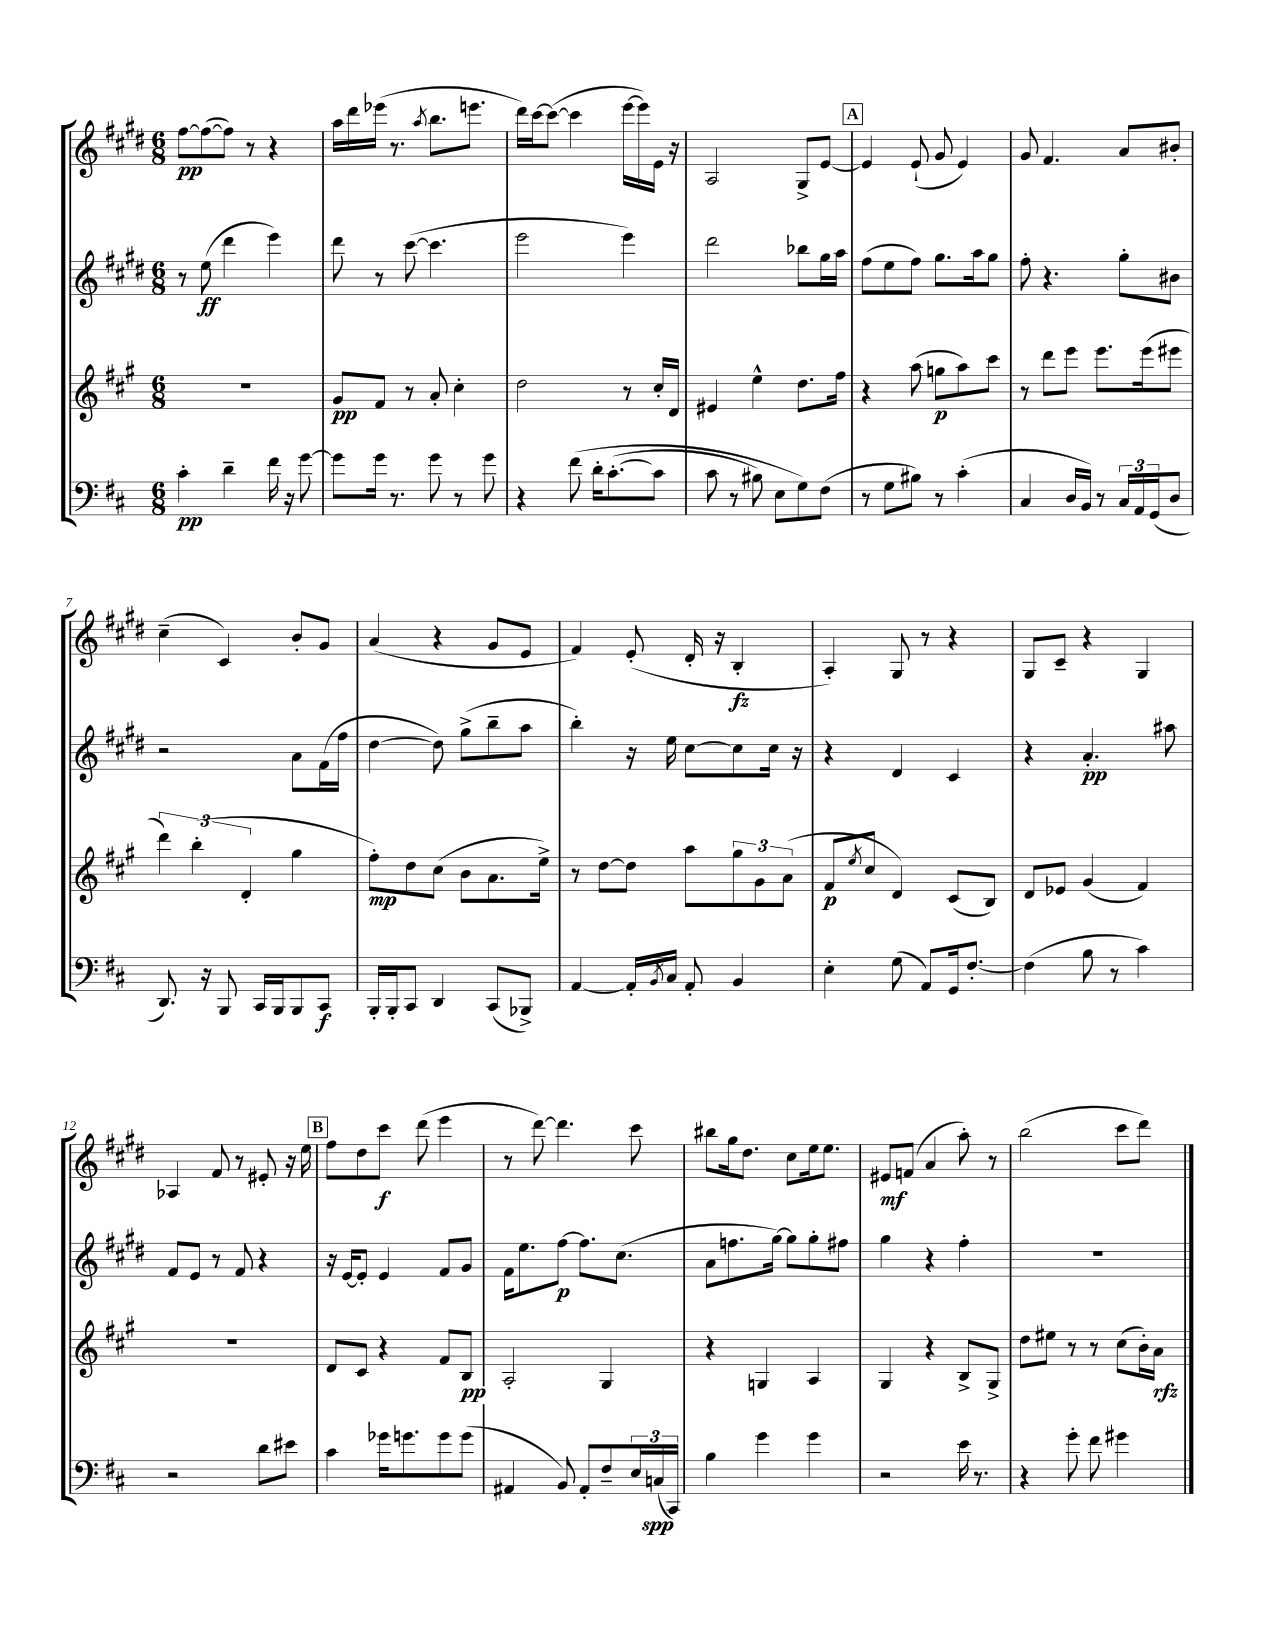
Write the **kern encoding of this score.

**kern	**dynam	**kern	**dynam	**kern	**dynam	**kern	**dynam
*part4	*part4	*part3	*part3	*part2	*part2	*part1	*part1
*staff4	*staff4	*staff3	*staff3	*staff2	*staff2	*staff1	*staff1
*clefF4	*	*clefG2	*	*clefG2	*	*clefG2	*
*k[f#c#]	*	*k[f#c#g#]	*	*k[f#c#g#d#]	*	*k[f#c#g#d#]	*
*M6/8	*	*M6/8	*	*M6/8	*	*M6/8	*
=1	=1	=1	=1	=1	=1	=1	=1
4c#'\	pp	2.r	.	8r	.	[8ff#\L	pp
.	.	.	.	(8ee\	ff	(8ff#\_	.
4d~\	.	.	.	4ddd#\	.	8ff#\J])	.
.	.	.	.	.	.	8r	.
16f#\	.	.	.	4eee\)	.	4r	.
16r	.	.	.	.	.	.	.
[8g\	.	.	.	.	.	.	.
=2	=2	=2	=2	=2	=2	=2	=2
8g\L]	.	8g#/L	pp	8ddd#\	.	16aa\LL	.
.	.	.	.	.	.	16ddd#\	.
16g\Jk	.	8f#/J	.	8r	.	(16eee-X\JJ	.
8.r	.	.	.	.	.	8.r	.
.	.	8r	.	([8ccc#\	.	.	.
.	.	.	.	.	.	8qaa/	.
8g\	.	8a'/	.	4.ccc#\]	.	8.bb\L	.
8r	.	4cc#'\	.	.	.	.	.
.	.	.	.	.	.	8.eeen\J	.
8g\	.	.	.	.	.	.	.
=3	=3	=3	=3	=3	=3	=3	=3
4r	.	2dd\	.	2eee\	.	16ddd#\LL)	.
.	.	.	.	.	.	[16ccc#\J	.
.	.	.	.	.	.	(8ccc#\J_	.
(8f#\	.	.	.	.	.	4ccc#\]	.
16d'\KL	.	.	.	.	.	.	.
([8.c#'\	.	.	.	.	.	.	.
.	.	8r	.	4eee\)	.	[16eee\LL	.
.	.	.	.	.	.	16eee\])	.
8c#\J]	.	16cc#'/LL	.	.	.	16e\JJ	.
.	.	16d/JJ	.	.	.	16r	.
=4	=4	=4	=4	=4	=4	=4	=4
8c#\	.	4e#X/	.	2ddd#\	.	2A/	.
8r	.	.	.	.	.	.	.
8B#X\)	.	4ee^^\	.	.	.	.	.
8E\L	.	.	.	.	.	.	.
8G\)	.	8.dd\L	.	8bb-X\L	.	8G#^/L	.
(8F#\J	.	.	.	16gg#\L	.	[8e/J	.
.	.	16ff#\Jk	.	16aa\JJ	.	.	.
!!LO:REH:place=s1:t=A
=5	=5	=5	=5	=5	=5	=5	=5
8r	.	4r	.	(8ff#\L	.	4e/]	.
8G\L	.	.	.	8ee\	.	.	.
8B#X\J)	.	(8aa\	.	8ff#\J)	.	(8e`/	.
8r	.	8ggn\L	p	8.gg#\L	.	8g#/	.
(4c#'\	.	8aa\)	.	.	.	4e/)	.
.	.	.	.	16aa\k	.	.	.
.	.	8ccc#\J	.	8gg#\J	.	.	.
=6	=6	=6	=6	=6	=6	=6	=6
4C#/	.	8r	.	8ff#'\	.	8g#/	.
.	.	8ddd\L	.	4.r	.	4.f#/	.
16D/LL	.	8eee\J	.	.	.	.	.
16BB/JJ)	.	.	.	.	.	.	.
8r	.	8.eee\L	.	.	.	.	.
24C#/LL	.	.	.	8gg#'\L	.	8a/L	.
24AA/	.	.	.	.	.	.	.
.	.	(16eee\k	.	.	.	.	.
(24GG/J	.	.	.	.	.	.	.
8D/J	.	8eee#X\J	.	8b#X\J	.	8b#X'/J	.
!!LO:LB:g=z
=7	=7	=7	=7	=7	=7	=7	=7
8.DD/)	.	6ddd\)	.	2r	.	(4cc#~\	.
.	.	(6bb'\	.	.	.	.	.
16r	.	.	.	.	.	.	.
8BBB/	.	.	.	.	.	4c#/)	.
.	.	6d'/	.	.	.	.	.
16CC#/LL	.	.	.	.	.	.	.
16BBB/J	.	.	.	.	.	.	.
8BBB/	.	4gg#\	.	8a\L	.	8b'/L	.
8CC#/J	f	.	.	(16f#\L	.	8g#/J	.
.	.	.	.	16ff#\JJ	.	.	.
=8	=8	=8	=8	=8	=8	=8	=8
16BBB'/LL	.	8ff#'\L)	mp	[4dd#\	.	(4a/	.
16BBB'/J	.	.	.	.	.	.	.
8CC#/J	.	8dd\	.	.	.	.	.
4DD/	.	(8cc#\J	.	8dd#\])	.	4r	.
.	.	8b\L	.	(8gg#^\L	.	.	.
(8CC#/L	.	8.a\	.	8bb~\	.	8g#/L	.
8BBB-X^/J)	.	.	.	8aa\J	.	8e/J	.
.	.	16ee^\Jk)	.	.	.	.	.
=9	=9	=9	=9	=9	=9	=9	=9
[4AA/	.	8r	.	4bb'\)	.	4f#/)	.
.	.	[8dd\L	.	.	.	.	.
16AA'/LL]	.	8dd\J]	.	16r	.	(8e'/	.
8qBB/	.	.	.	.	.	.	.
16C#/JJ	.	.	.	16ee\	.	.	.
8AA'/	.	8aa\L	.	[8cc#\L	.	16d#'/	.
.	.	.	.	.	.	16r	.
4BB/	.	12gg#\	.	8cc#\]	.	4B'/	fz
.	.	12g#\	.	.	.	.	.
.	.	.	.	16cc#\Jk	.	.	.
.	.	(12a\J	.	.	.	.	.
.	.	.	.	16r	.	.	.
=10	=10	=10	=10	=10	=10	=10	=10
4E'\	.	8f#/L	p	4r	.	4A'/)	.
.	.	8qee/	.	.	.	.	.
.	.	8cc#/J	.	.	.	.	.
(8G\	.	4d/)	.	4d#/	.	8G#/	.
8AA/L)	.	.	.	.	.	8r	.
16GG/k	.	(8c#/L	.	4c#/	.	4r	.
[8.F#'/J	.	.	.	.	.	.	.
.	.	8B/J)	.	.	.	.	.
=11	=11	=11	=11	=11	=11	=11	=11
(4F#\]	.	8d/L	.	4r	.	8G#/L	.
.	.	8e-X/J	.	.	.	8c#~/J	.
8B\	.	(4g#/	.	4.a'/	pp	4r	.
8r	.	.	.	.	.	.	.
4c#\)	.	4f#/)	.	.	.	4G#/	.
.	.	.	.	8aa#X\	.	.	.
!!LO:LB:g=z
=12	=12	=12	=12	=12	=12	=12	=12
2r	.	2.r	.	8f#/L	.	4A-X/	.
.	.	.	.	8e/J	.	.	.
.	.	.	.	8r	.	8f#/	.
.	.	.	.	8f#/	.	8r	.
8d\L	.	.	.	4r	.	8e#X'/	.
8e#X\J	.	.	.	.	.	16r	.
.	.	.	.	.	.	16ee\	.
!!LO:REH:place=s1:t=B
=13	=13	=13	=13	=13	=13	=13	=13
4c#\	.	8d/L	.	16r	.	8ff#\L	.
.	.	.	.	[16e/KL	.	.	.
.	.	8c#/J	.	8e'/J]	.	8dd#\	.
16g-X\KL	.	4r	.	4e/	.	8ccc#\J	f
8.gn\	.	.	.	.	.	.	.
.	.	.	.	.	.	(8ddd#\	.
8g\	.	8f#/L	.	8f#/L	.	4eee\	.
(8g\J	.	8B/J	pp	8g#/J	.	.	.
=14	=14	=14	=14	=14	=14	=14	=14
4AA#X/	.	2A'/	.	16f#\KL	.	8r	.
.	.	.	.	8.ee\	.	.	.
.	.	.	.	.	.	[8ddd#\)	.
8BB/)	.	.	.	[8ff#\J	p	4.ddd#\]	.
8AA#'/L	.	.	.	8.ff#\L]	.	.	.
8F#~/	.	4G#/	.	.	.	.	.
.	.	.	.	(8.cc#\J	.	.	.
24E/L	.	.	.	.	.	8ccc#\	.
(24Cn/	spp	.	.	.	.	.	.
24CC#/JJ)	.	.	.	.	.	.	.
=15	=15	=15	=15	=15	=15	=15	=15
4B\	.	4r	.	8a\L	.	8bb#X\L	.
.	.	.	.	8.ffn\	.	16gg#\k	.
.	.	.	.	.	.	8.dd#\J	.
4g\	.	4Gn/	.	.	.	.	.
.	.	.	.	[16gg#\Jk)	.	.	.
.	.	.	.	8gg#\L]	.	8cc#\L	.
4g\	.	4A/	.	8gg#'\	.	16ee\k	.
.	.	.	.	.	.	8.ee\J	.
.	.	.	.	8ff#X\J	.	.	.
=16	=16	=16	=16	=16	=16	=16	=16
2r	.	4G#/	.	4gg#\	.	8e#X/L	mf
.	.	.	.	.	.	(8fn/J	.
.	.	4r	.	4r	.	4a/	.
16e\	.	8B^/L	.	4ff#'\	.	8aa'\)	.
8.r	.	.	.	.	.	.	.
.	.	8G#^/J	.	.	.	8r	.
=17	=17	=17	=17	=17	=17	=17	=17
4r	.	8dd\L	.	2.r	.	(2bb\	.
.	.	8ee#X\J	.	.	.	.	.
8g'\	.	8r	.	.	.	.	.
8f#\	.	8r	.	.	.	.	.
4g#X\	.	(8cc#\L	.	.	.	8ccc#\L	.
.	.	16b'\L)	.	.	.	8ddd#\J)	.
.	.	16a\JJ	rfz	.	.	.	.
==	==	==	==	==	==	==	==
*-	*-	*-	*-	*-	*-	*-	*-
